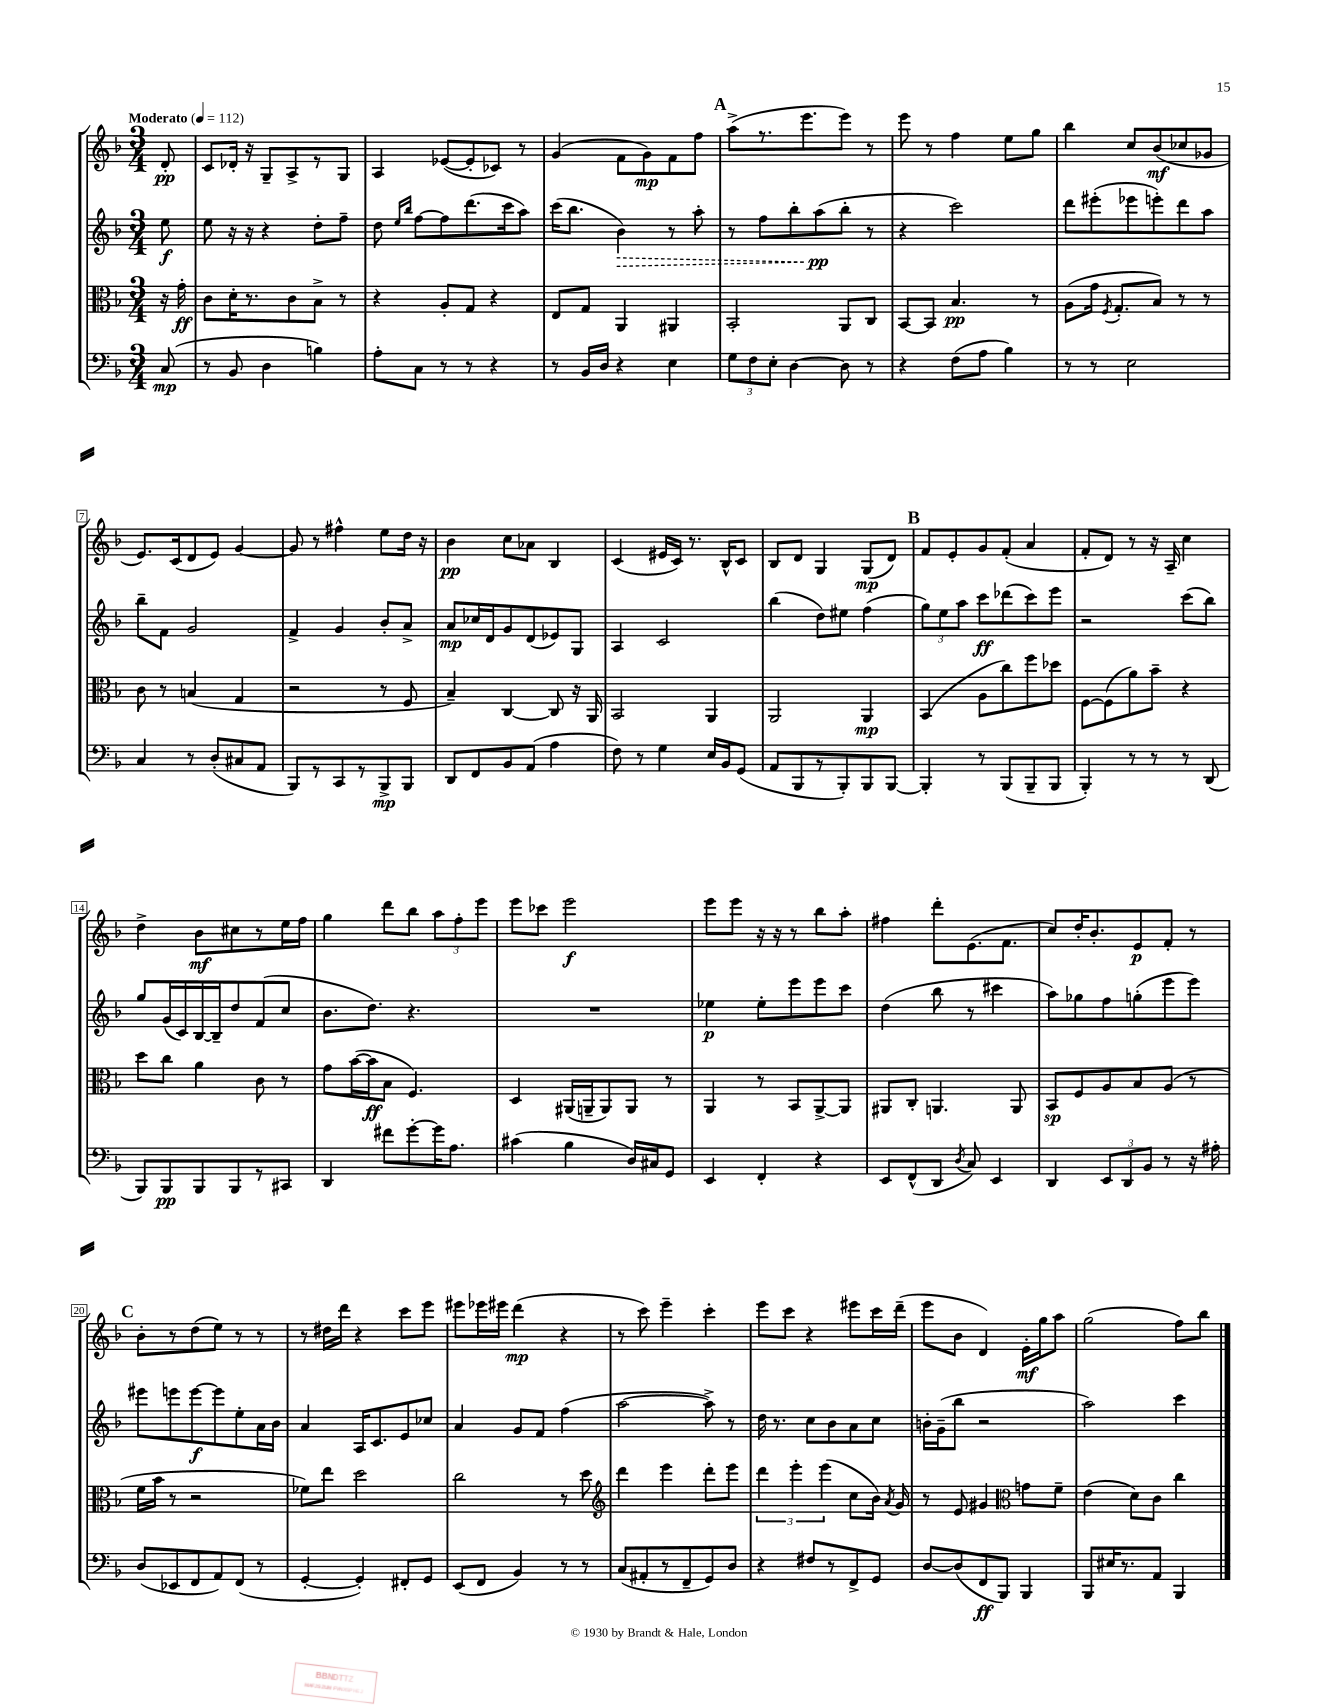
<<
\new StaffGroup <<
\new Staff = "s0" {
    \clef treble \key f \major \numericTimeSignature \time 3/4 \partial 8 \tempo "Moderato" 4 = 112
    \autoBeamOff d'8-.\pp |
    c'8[ des'16]-. r16 g8[-- a8-> r8 g8] |
    a4 ees'8[~( ees'8-. ces'8]) r8 |
    g'4( f'8[ g'8\mp) f'8 f''8] |
    \mark \markup { \bold "A" } a''8[->( r8. e'''8. e'''8]) r8 |
    e'''8 r8 f''4 e''8[ g''8] |
    bes''4 c''8[ bes'8\mf( ces''8 ges'8] |
    e'8.[) c'16( d'8 e'8]) g'4~ |
    g'8 r8 fis''4-^ e''8[ d''16] r16 |
    bes'4\pp c''8[ aes'8] bes4 |
    c'4( eis'16[ c'16]) r8. bes16[-^ c'8] |
    bes8[ d'8] g4 g8[\mp( d'8]) |
    \mark \markup { \bold "B" } f'8[ e'8-. g'8 f'8]-.( a'4 |
    f'8[-. d'8]) r8 r16 a16-- c''4 |
    d''4-> bes'8[\mf cis''8 r8 e''16 f''16] |
    g''4 d'''8[ bes''8] \tuplet 3/2 { a''8[ f''8-. e'''8] } |
    e'''8[ ces'''8] e'''2\f |
    e'''8[ e'''8] r16 r16 r8 bes''8[ a''8]-. |
    fis''4 d'''8[-. e'8.( f'8.] |
    c''8[) d''16-. bes'8.-. e'8\p f'8]-. r8 |
    \mark \markup { \bold "C" } bes'8[-. r8 d''8( e''8]) r8 r8 |
    r8 dis''16[ d'''16] r4 c'''8[ e'''8] |
    eis'''8[ ees'''16 eis'''16] d'''4\mp( r4 |
    r8 c'''8) e'''4-- c'''4-. |
    e'''8[ c'''8] r4 eis'''8[ c'''16 d'''16]--( |
    e'''8[ bes'8] d'4) e'16[-.\mf g''16 a''8] |
    g''2( f''8[) bes''8] \bar "|." |
}
\new Staff = "s1" {
    \clef treble \key f \major \numericTimeSignature \time 3/4 \partial 8
    \autoBeamOff e''8\f |
    e''8 r16 r16 r4 d''8[-. f''8]-- |
    d''8 \grace { e''16[ bes''16] } f''8[~ f''8 d'''8.( c'''16 a''8]) |
    c'''16[( bes''8.] \once \override Hairpin.style = #'dashed-line bes'4\>) r8 a''8-. |
    \mark \markup { \bold "A" } r8 f''8[ bes''8-. a''8\pp\!( bes''8]-. r8 |
    r4 c'''2) |
    d'''8[ eis'''8-.( ees'''8 e'''8-.) d'''8 a''8] |
    bes''8[-- f'8] g'2 |
    f'4-> g'4 bes'8[-. a'8]-> |
    a'8[\mp ces''16 d'16 g'8 d'8( ees'8) g8] |
    a4 c'2 |
    bes''4( d''8[) eis''8] f''4( |
    \mark \markup { \bold "B" } \tuplet 3/2 { g''8[) e''8 a''8] } c'''8[\ff des'''8( c'''8) e'''8] |
    r2 c'''8[( bes''8]) |
    g''8[ g'16( c'16) bes16~ bes16-- d''8 f'8( c''8] |
    bes'8.[ d''8.]) r4. |
    R2. |
    ees''4\p ees''8[-. e'''8 e'''8 c'''8] |
    d''4( bes''8 r8 cis'''4 |
    a''8[) ges''8 f''8 g''8-.( e'''8 e'''8]) |
    \mark \markup { \bold "C" } eis'''8[ e'''8 e'''8~\f e'''8 e''8-. a'16 bes'16] |
    a'4 a16[ c'8. e'8 ces''8] |
    a'4 g'8[ f'8] f''4( |
    a''2~ a''8->) r8 |
    d''16 r8. c''8[ bes'8 a'8 c''8] |
    b'16[-. g'16--( bes''8] r2 |
    a''2) c'''4 \bar "|." |
}
\new Staff = "s2" {
    \clef alto \key f \major \numericTimeSignature \time 3/4 \partial 8
    \autoBeamOff r16 g'16-.\ff |
    c'8[ d'16-. r8. c'8 bes8]-> r8 |
    r4 a8[-. g8] r4 |
    e8[ g8] a,4 ais,4 |
    \mark \markup { \bold "A" } bes,2-. a,8[ c8] |
    bes,8[~ bes,8] bes4.\pp r8 |
    a8[( g'16] \acciaccatura { f8 } g8.[-. bes8]) r8 r8 |
    c'8 r8 b4( g4 |
    r2 r8 f8 |
    bes4--) c4~ c8 r16 a,16 |
    bes,2 a,4 |
    a,2 a,4\mp |
    \mark \markup { \bold "B" } bes,4( a8[ c''8) f''8 des''8] |
    f8[~ f8( a'8) bes'8]-- r4 |
    d''8[ c''8] a'4 c'8 r8 |
    g'8[ bes'16~( bes'16\ff bes8] f4.) |
    d4 ais,16[( a,16-- a,8) a,8] r8 |
    a,4 r8 bes,8[ a,8~-> a,8] |
    ais,8[ c8]-. a,4. a,8 |
    bes,8[\sp f8 a8 bes8 a8]( r8 |
    \mark \markup { \bold "C" } f'16[ bes'16] r8 r2 |
    fes'8[) e''8] d''2 |
    c''2 r8 d''8 |
    \clef treble d'''4 e'''4 d'''8[-. e'''8] |
    \tuplet 3/2 { d'''4 e'''4-. e'''4( } c''8[ bes'16]) \acciaccatura { a'8 } g'16 |
    r8 e'8 gis'4 \clef alto g'8[ f'8]-- |
    e'4( d'8[) c'8] c''4 \bar "|." |
}
\new Staff = "s3" {
    \clef bass \key f \major \numericTimeSignature \time 3/4 \partial 8
    \autoBeamOff c8\mp( |
    r8 bes,8 d4 b4) |
    a8[-. c8] r8 r8 r4 |
    r8 bes,16[ d16] r4 e4 |
    \mark \markup { \bold "A" } \tuplet 3/2 { g8[ f8 e8]-. } d4~ d8 r8 |
    r4 f8[( a8] bes4) |
    r8 r8 e2 |
    c4 r8 d8[-.( cis8 a,8] |
    bes,,8[) r8 c,8 r8 bes,,8->\mp bes,,8] |
    d,8[ f,8 bes,8 a,8]( a4 |
    f8) r8 g4 e16[ bes,16 g,8]( |
    a,8[ bes,,8 r8 bes,,8-.) bes,,8 bes,,8]~ |
    \mark \markup { \bold "B" } bes,,4-. r8 bes,,8[( bes,,8-- bes,,8] |
    bes,,4-.) r8 r8 r8 d,8( |
    bes,,8[) bes,,8\pp bes,,8 bes,,8 r8 cis,8] |
    d,4 fis'8[ g'8~-. g'16 a8.] |
    cis'4( bes4 d16[) cis16 g,8] |
    e,4 f,4-. r4 |
    e,8[ f,8-^( d,8] \acciaccatura { d8 } c8) e,4 |
    d,4 \tuplet 3/2 { e,8[ d,8 bes,8] } r8 r16 ais16-. |
    \mark \markup { \bold "C" } d8[( ees,8 f,8 a,8) f,8]( r8 |
    g,4~-. g,4-.) fis,8[-. g,8] |
    e,8[( f,8] bes,4) r8 r8 |
    c8[( ais,8-. r8 f,8-- g,8) d8] |
    r4 fis8[ r8 f,8-> g,8] |
    d8[~ d8( f,8\ff bes,,8]) bes,,4 |
    bes,,8[ eis16 r8. a,8] bes,,4 \bar "|." |
}
>>
>>
\layout { \context { \Score \override BarNumber.stencil = #(make-stencil-boxer 0.1 0.3 ly:text-interface::print) } }
